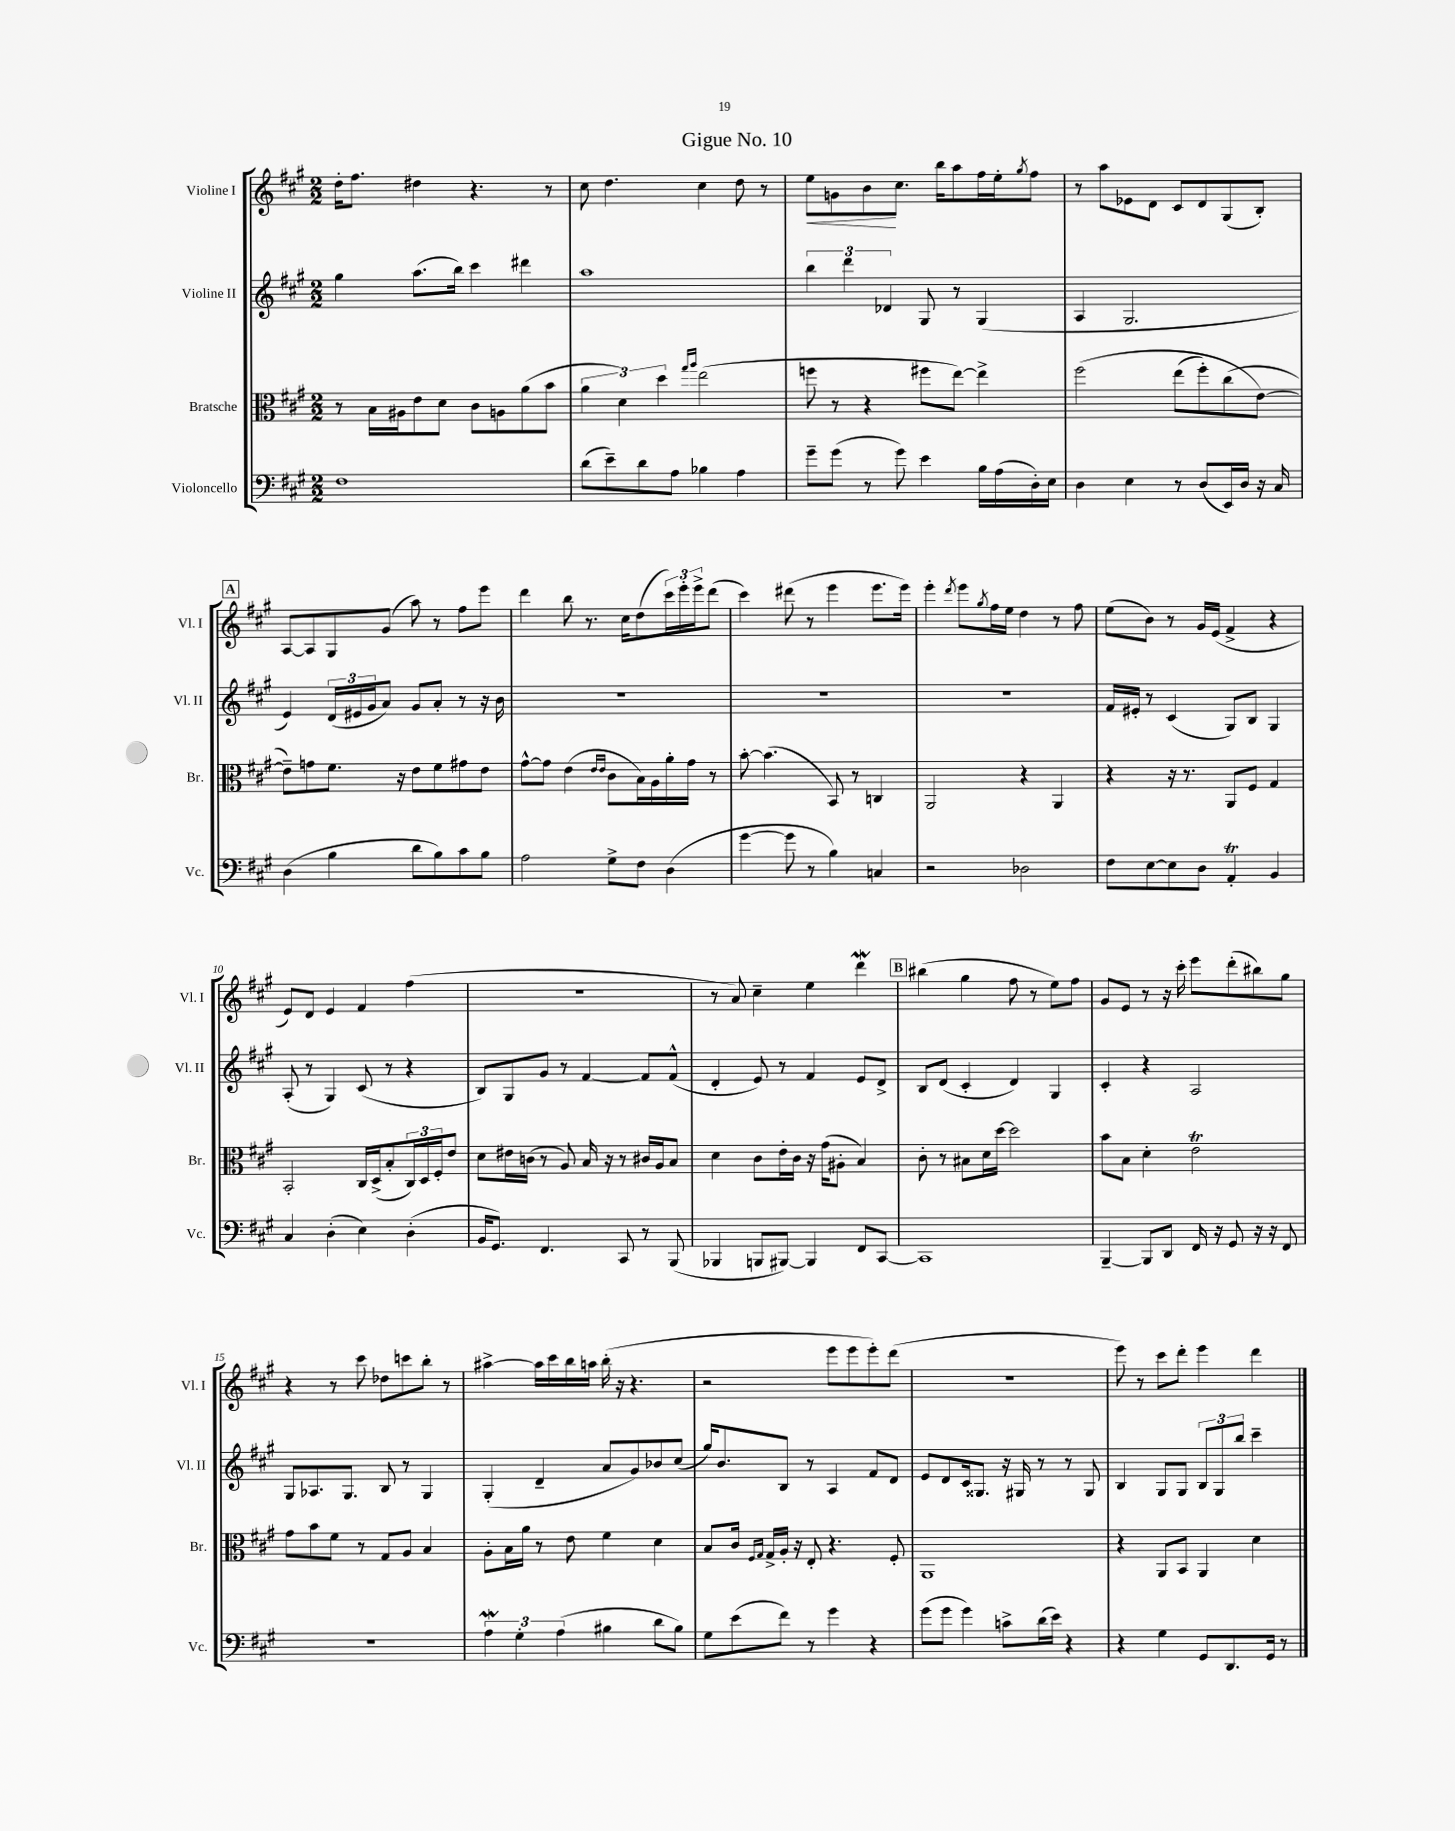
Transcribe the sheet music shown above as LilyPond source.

\header { title = "Gigue No. 10" }
<<
\new StaffGroup <<
\new Staff = "s0" \with { instrumentName = "Violine I" shortInstrumentName = "Vl. I" } {
    \clef treble \key a \major \numericTimeSignature \time 2/2
    d''16-. fis''8. dis''4 r4. r8 |
    cis''8 d''4. cis''4 d''8 r8 |
    e''8\< g'8 b'8\! cis''8. b''16 a''8 fis''16 e''16-. \acciaccatura { gis''8 } fis''8 |
    r8 a''8 ees'8 d'8 cis'8 d'8 gis8( b8-.) |
    \mark \markup { \box "A" } a8~ a8 gis8 gis'8( a''8) r8 fis''8 e'''8 |
    d'''4 b''8 r8. cis''16 d''8( \tuplet 3/2 { cis'''16) e'''16-. e'''16-> } d'''8( |
    cis'''4) dis'''8( r8 e'''4 e'''8. e'''16) |
    e'''4-. \acciaccatura { d'''8 } e'''8 \acciaccatura { gis''8 } fis''16 e''16 d''4 r8 fis''8 |
    e''8( b'8) r8 gis'16 e'16( fis'4-> r4 |
    e'8) d'8 e'4 fis'4 fis''4( |
    r1 |
    r8 a'8) cis''4-- e''4 d'''4\mordent |
    \mark \markup { \box "B" } bis''4( gis''4 fis''8 r8 e''8) fis''8 |
    gis'8 e'8 r8 r16 cis'''16-. e'''8 d'''8-.( bis''8) gis''8 |
    r4 r8 cis'''8 des''8 c'''8 b''8-. r8 |
    ais''4~-> ais''16 cis'''16 b''16 a''16 b''16-.( r16 r4. |
    r2 e'''8 e'''8 e'''8-.) d'''8( |
    r1 |
    e'''8) r8 cis'''8 d'''8-. e'''4 d'''4 \bar "|." |
}
\new Staff = "s1" \with { instrumentName = "Violine II" shortInstrumentName = "Vl. II" } {
    \clef treble \key a \major \numericTimeSignature \time 2/2
    gis''4 a''8.( b''16) cis'''4 dis'''4 |
    a''1 |
    \tuplet 3/2 { b''4 d'''4 des'4 } gis8 r8 gis4( |
    a4 gis2. |
    \mark \markup { \box "A" } e'4) \tuplet 3/2 { d'16( eis'16 gis'16 } a'8) gis'8 a'8-. r8 r16 b'16 |
    R1 |
    R1 |
    R1 |
    fis'16 eis'16-. r8 cis'4( gis8) b8 gis4 |
    a8-.( r8 gis4) cis'8( r8 r4 |
    b8) gis8 gis'8 r8 fis'4~ fis'8 fis'8-^( |
    d'4-. e'8) r8 fis'4 e'8 d'8-> |
    \mark \markup { \box "B" } b8 d'8( cis'4-. d'4) gis4 |
    cis'4-. r4 a2 |
    gis8 aes8. gis8. b8 r8 gis4 |
    gis4-.( d'4-- a'8 gis'8) bes'8 cis''8( |
    gis''16) b'8. b8 r8 a4 fis'8 d'8 |
    e'8 d'8 cis'16 gisis8. r16 gis16 r8 r8 gis8 |
    b4 gis8 gis8 \tuplet 3/2 { b8 gis8 b''8 } cis'''4-- \bar "|." |
}
\new Staff = "s2" \with { instrumentName = "Bratsche" shortInstrumentName = "Br." } {
    \clef alto \key a \major \numericTimeSignature \time 2/2
    r8 b16 ais16 e'8 d'8 cis'8 a8 a'8( b'8 |
    \tuplet 3/2 { a'4 d'4) d''4 } \grace { gis''16 a''16 } e''2( |
    f''8 r8 r4 fis''8 e''8~) e''4-> |
    fis''2\( e''8( fis''8-.) cis''8( e'8~\) |
    \mark \markup { \box "A" } e'8--) g'8 fis'8. r16 e'8 fis'8 gis'8 e'8 |
    gis'8~-^ gis'8 e'4( \grace { e'16 e'16 } cis'8 b16) a16 a'16-. gis'16 r8 |
    b'8~-. b'4.( b,8) r8 c4 |
    a,2 r4 a,4 |
    r4 r16 r8. a,8 fis8 gis4 |
    b,2-. cis16 d16->( b8-. \tuplet 3/2 { cis16) d16 fis16-. } e'8 |
    d'8 eis'16 c'16( r8 a8) b16 r16 r8 cis'16 a16 b8 |
    d'4 cis'8 e'16-. cis'16 r16 gis'16( ais8-. b4) |
    \mark \markup { \box "B" } cis'8-. r8 bis8 d'16 d''16~ d''2 |
    b'8 b8 d'4-. e'2\trill |
    gis'8 b'8 fis'8 r8 gis8 a8 b4 |
    a8-. b16 a'16 r8 e'8 fis'4 d'4 |
    b8 cis'16 \grace { fis16 gis16 } gis16-> a16-. r16 e8-. r4. fis8-. |
    a,1 |
    r4 a,8 b,8 a,4 d'4 \bar "|." |
}
\new Staff = "s3" \with { instrumentName = "Violoncello" shortInstrumentName = "Vc." } {
    \clef bass \key a \major \numericTimeSignature \time 2/2
    fis1 |
    d'8( e'8--) d'8 a8 bes4 a4 |
    gis'8-- gis'8( r8 gis'8) e'4 b16 a16( d16-.) e16 |
    d4 e4 r8 d8( e,16) d16 r16 cis16 |
    \mark \markup { \box "A" } d4( b4 d'8 b8) cis'8 b8 |
    a2 gis8-> fis8 d4( |
    gis'4~ gis'8 r8 b4) c4 |
    r2 des2 |
    fis8 e8~ e8 d8 a,4-.\trill b,4 |
    cis4 d4-.( e4) d4-.( |
    b,16 gis,8.) fis,4. cis,8 r8 b,,8( |
    bes,,4 b,,8 bis,,8~) bis,,4 fis,8 cis,8~ |
    \mark \markup { \box "B" } cis,1 |
    b,,4~-- b,,8 d,8 fis,16 r16 gis,8 r16 r16 fis,8 |
    R1 |
    \tuplet 3/2 { a4\mordent gis4-. a4( } bis4 d'8 bis8) |
    gis8 e'8( fis'8) r8 gis'4 r4 |
    gis'8( gis'8 gis'4) c'8-> d'16( e'16) r4 |
    r4 gis4 gis,8 d,8. gis,16 r8 \bar "|." |
}
>>
>>
